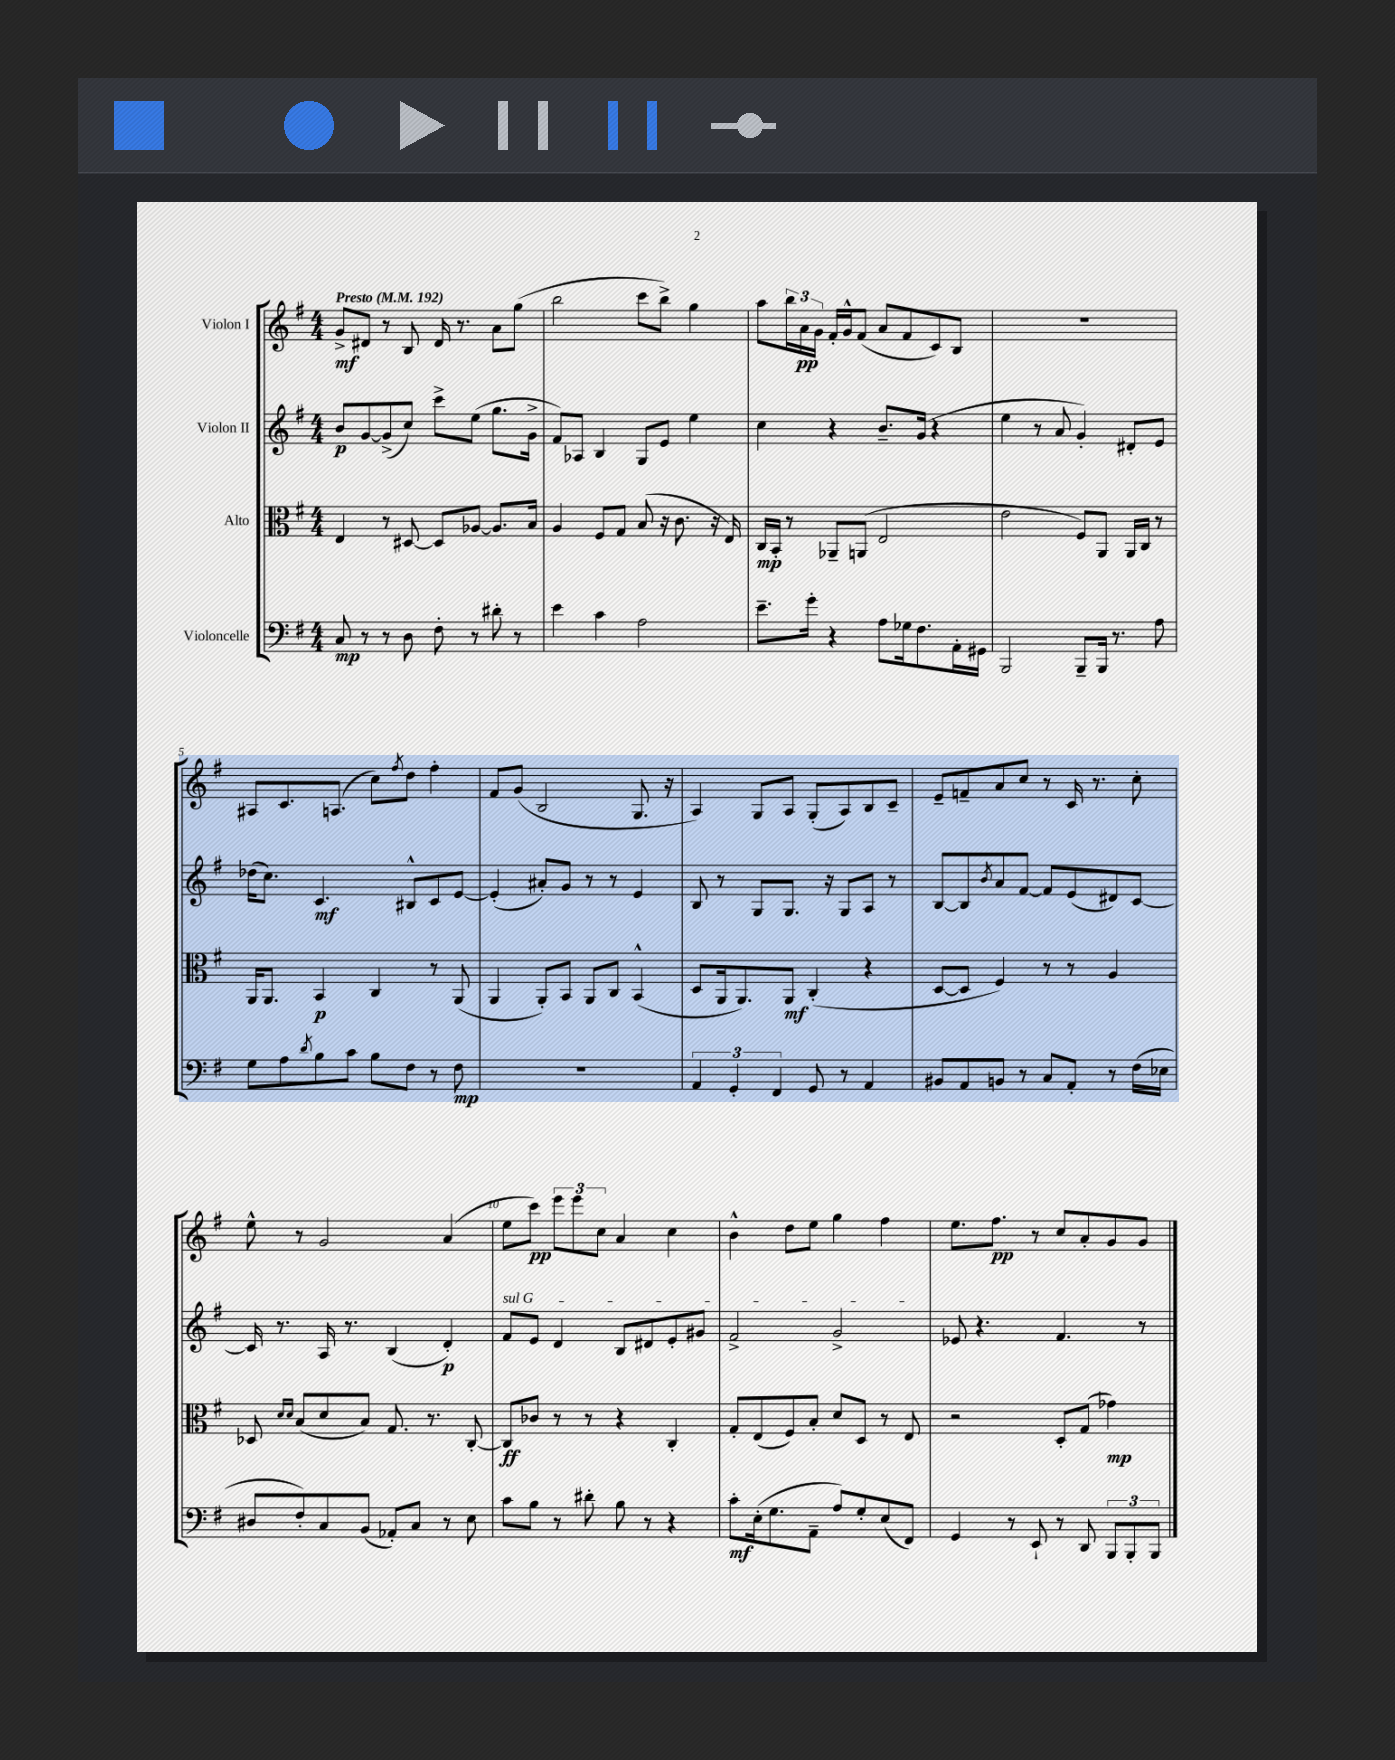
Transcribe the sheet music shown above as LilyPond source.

<<
\new StaffGroup <<
\new Staff = "s0" \with { instrumentName = "Violon I" } {
    \clef treble \key g \major \numericTimeSignature \time 4/4 \tempo "Presto" 4 = 192
    g'8->\mf dis'8 r8 b8 dis'16 r8. a'8 g''8( |
    b''2 c'''8 b''8->) g''4 |
    a''8 \tuplet 3/2 { b''16 a'16\pp g'16 } fis'16-. g'16-^ fis'8( a'8 fis'8 c'8) b8 |
    R1 |
    ais8 c'8. a8.( c''8) \acciaccatura { fis''8 } d''8 fis''4-. |
    fis'8 g'8( b2 g8. r16 |
    a4) g8 a8 g8-.( a8) b8 c'8-- |
    e'8-- f'8-- a'8 c''8 r8 c'16 r8. c''8-. |
    e''8-^ r8 g'2 a'4( |
    e''8 c'''8\pp) \tuplet 3/2 { e'''8 e'''8 c''8 } a'4 c''4 |
    b'4-^ d''8 e''8 g''4 fis''4 |
    e''8. fis''8.\pp r8 c''8 a'8-. g'8 g'8 \bar "|." |
}
\new Staff = "s1" \with { instrumentName = "Violon II" } {
    \clef treble \key g \major \numericTimeSignature \time 4/4
    b'8\p g'8~ g'8->( c''8) c'''8-> e''8( g''8. g'16-> |
    fis'8) aes8 b4 g8 e'8 e''4 |
    c''4 r4 b'8.-- g'16( r4 |
    e''4 r8 a'8 g'4-.) dis'8-. e'8 |
    des''16( c''8.) c'4.\mf bis8-^ c'8 e'8~ |
    e'4-.( ais'8-.) g'8 r8 r8 e'4 |
    b8 r8 g8 g8. r16 g8 a8 r8 |
    b8~ b8 \acciaccatura { b'8 } a'8 fis'8~ fis'8 e'8( dis'8) c'8~ |
    c'16 r8. a16 r8. b4( d'4-.\p) |
    \once \override TextSpanner.bound-details.left.text = \markup { \italic "sul G" } fis'8\startTextSpan e'8 d'4 b8 dis'8 e'8-. gis'8 |
    fis'2-> g'2->\stopTextSpan |
    ees'8 r4. fis'4. r8 \bar "|." |
}
\new Staff = "s2" \with { instrumentName = "Alto" } {
    \clef alto \key g \major \numericTimeSignature \time 4/4
    e4 r8 dis8~ dis8 aes8~ aes8. b16 |
    a4 fis8 g8 b8( r16 c'8. r16 e16) |
    c16\mp b,16-. r8 aes,8-- a,8( e2 |
    e'2 fis8) a,8 a,16 c16 r8 |
    a,16 a,8. b,4\p c4 r8 a,8( |
    a,4 a,8-.) b,8 a,8 c8 b,4-^( |
    d8 a,16 a,8.) a,8\mf c4-.( r4 |
    d8~ d8 fis4) r8 r8 a4 |
    des8 \grace { d'16 d'16 } b8( d'8 b8) g8. r8. c8~-. |
    c8\ff ces'8 r8 r8 r4 c4-. |
    g8-. e8( fis8) b8-. d'8 d8 r8 e8 |
    r2 d8-. g8( ges'4\mp) \bar "|." |
}
\new Staff = "s3" \with { instrumentName = "Violoncelle" } {
    \clef bass \key g \major \numericTimeSignature \time 4/4
    c8\mp r8 r8 d8 fis8-. r8 dis'8-. r8 |
    e'4 c'4 a2 |
    e'8.-- g'16-. r4 a8 ges16 fis8. a,16-. gis,16 |
    b,,2 b,,8-- b,,16 r8. a8 |
    g8 a8 \acciaccatura { d'8 } b8 c'8 b8 fis8 r8 fis8\mp |
    r1 |
    \tuplet 3/2 { a,4 g,4-. fis,4 } g,8 r8 a,4 |
    bis,8 a,8 b,8 r8 c8 a,8-. r8 fis16( ees16 |
    dis8 fis8-.) c8 b,8( aes,8-.) c8 r8 e8 |
    c'8 b8 r8 dis'8-. b8 r8 r4 |
    c'8-.\mf e16-.( g8. a,8-- a8) g8-. e8( fis,8) |
    g,4 r8 e,8-! r8 d,8 \tuplet 3/2 { b,,8 b,,8-. b,,8 } \bar "|." |
}
>>
>>
\layout { \context { \Score \override BarNumber.break-visibility = ##(#f #t #t) barNumberVisibility = #(every-nth-bar-number-visible 5) } }
